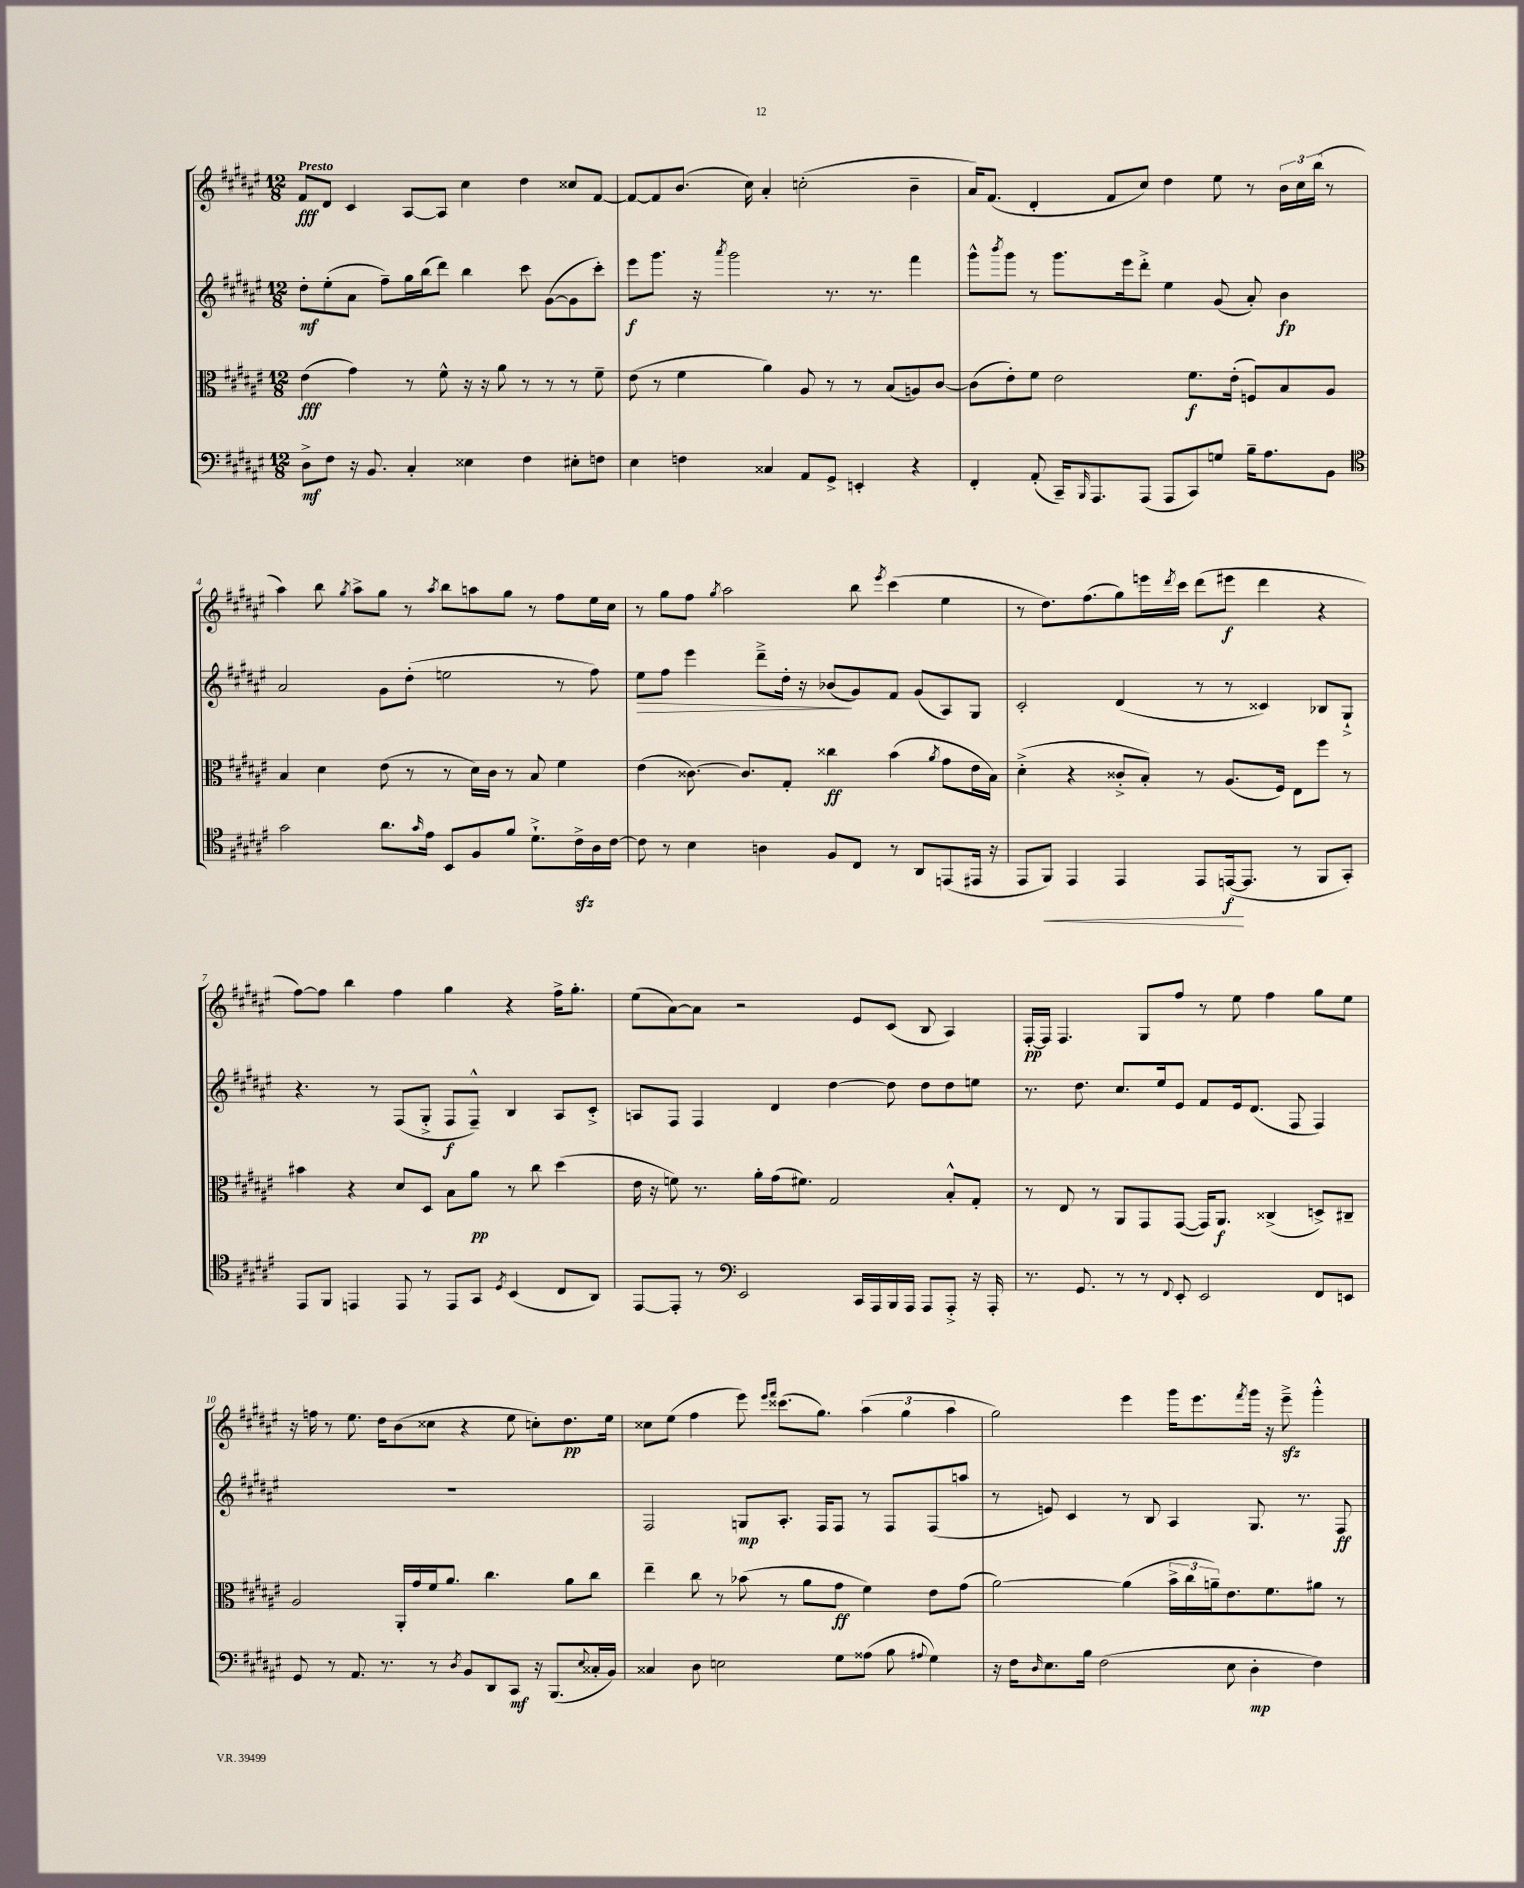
<<
\new StaffGroup <<
\new Staff = "s0" {
    \clef treble \key fis \major \numericTimeSignature \time 12/8 \tempo "Presto"
    fis'8\fff dis'8 cis'4 ais8~ ais8 cis''4 dis''4 cisis''8 fis'8~ |
    fis'8~ fis'8 b'8.( cis''16) ais'4-. c''2-.( b'4-- |
    ais'16) fis'8.( dis'4-. fis'8 cis''8) dis''4 eis''8 r8 \tuplet 3/2 { b'16 cis''16 b''16( } r8 |
    ais''4) b''8 \acciaccatura { gis''8 } ais''8-> gis''8 r8 \acciaccatura { ais''8 } b''8 a''8 gis''8 r8 fis''8 eis''16 cis''16 |
    r8 gis''8 fis''8 \acciaccatura { gis''8 } ais''2 b''8 \acciaccatura { eis'''8 } cis'''4( eis''4 |
    r8 dis''8.) fis''8.( gis''8) e'''16 \acciaccatura { dis'''8 } cis'''16 dis'''8( eis'''8\f dis'''4 r4 |
    fis''8~) fis''8 b''4 fis''4 gis''4 r4 fis''16-> gis''8.-. |
    eis''8( ais'8~) ais'8 r2 eis'8 cis'8( b8 ais4) |
    fis16~-.\pp fis16 fis4. gis8 fis''8 r8 eis''8 fis''4 gis''8 eis''8 |
    r16 f''16 r8 eis''8. dis''16 b'8( cisis''8 r4 eis''8 c''8-.) dis''8.\pp eis''16 |
    cisis''8 eis''8( fis''4 eis'''8) \grace { eis'''16 fis'''16 } cisis'''8.( gis''8.) \tuplet 3/2 { ais''4( gis''4 ais''4 } |
    gis''2) eis'''4 gis'''16 eis'''8. \acciaccatura { fis'''8 } gis'''16 r16 eis'''8--->\sfz gis'''4-.-^ \bar "|." |
}
\new Staff = "s1" {
    \clef treble \key fis \major \numericTimeSignature \time 12/8
    dis''8-.\mf eis''8-.( ais'8 fis''8--) gis''16 b''16( dis'''8) b''4 cis'''8 gis'8~( gis'8 cis'''8-.) |
    eis'''8\f gis'''8. r16 \acciaccatura { ais'''8 } gis'''2 r8. r8. fis'''4 |
    gis'''8-^ \acciaccatura { b'''8 } gis'''8 r8 gis'''8. eis'''16 dis'''8-.-> eis''4 gis'8( ais'8-.) b'4\fp |
    ais'2 gis'8 dis''8-.( e''2 r8 fis''8) |
    eis''8\> fis''8 eis'''4 dis'''8---> dis''16-. r16 bes'8\!( gis'8) fis'8 gis'8( ais8) gis8 |
    cis'2-. dis'4( r8 r8 cisis'4) bes8 gis8-!-> |
    r4. r8 fis8( gis8-.-> fis8\f fis8---^) b4 ais8 cis'8-.-> |
    a8 fis8 fis4 dis'4 dis''4~ dis''8 dis''8 dis''8 e''8 |
    r8. dis''8. cis''8. eis''16 eis'8 fis'8 eis'16 dis'8.( fis8 fis4) |
    R1. |
    fis2 g8\mp ais8.-. fis16 fis8 r8 fis8 fis8( a''8 |
    r8 e'8) cis'4 r8 b8 ais4 gis8. r8. fis8\ff \bar "|." |
}
\new Staff = "s2" {
    \clef alto \key fis \major \numericTimeSignature \time 12/8
    eis'4\fff( gis'4) r8 fis'8-^ r16 r16 ais'8 r8 r8 r8 fis'8-- |
    eis'8( r8 fis'4 ais'4) ais8 r8 r8 b8( a8) cis'8~ |
    cis'8( eis'8-.) fis'8 eis'2 fis'8.\f eis'16-.( f8) b8 ais8 |
    b4 dis'4 eis'8( r8 r8 dis'16) cis'16 r8 b8 fis'4 |
    eis'4( cisis'8.~) cisis'8. gis8-. cisis''4\ff b'4( \acciaccatura { ais'8 } gis'8 eis'16 b16) |
    dis'4-.->( r4 cisis'8-.-> b8-.) r8 ais8.( fis16) eis8 fis''8 r8 |
    bis'4 r4 dis'8 dis8 b8 ais'8\pp r8 cis''8 dis''4( |
    eis'16 r16 f'8) r8. ais'16-. gis'16( fis'8.) gis2 b8-.-^ gis8-. |
    r8 eis8 r8 ais,8 gis,8 gis,8~( gis,16) ais,8.\f cisis4->( d8->) cis8-- |
    ais2 ais,16-. gis'16 fis'16 ais'8. cis''4. ais'8 cis''8 |
    eis''4-- cis''8 r8 bes'8( r8 ais'8 gis'8\ff fis'4) eis'8 gis'8( |
    ais'2~) ais'4( \tuplet 3/2 { b'16-> cis''16 a'16--) } eis'8. fis'8. ais'8 r8 \bar "|." |
}
\new Staff = "s3" {
    \clef bass \key fis \major \numericTimeSignature \time 12/8
    dis8->\mf fis8 r16 b,8. cis4-. eisis4 fis4 eis8-. f8 |
    eis4 f4 cisis4 ais,8 gis,8-> e,4-. r4 |
    fis,4-. ais,8-.( cis,16--) \grace { b,,16 } ais,,8. ais,,8( ais,,8 cis,8) g8 b16-- ais8. b,8 |
    \clef tenor gis'2 ais'8. \grace { gis'16 } eis'16 b,8 fis8 fis'8 dis'8.-!-> cis'16->\sfz ais16 cis'16~ |
    cis'8 r8 b4 a4 fis8 cis8 r8 ais,8 e,8( eis,16 r16 |
    eis,8 fis,8\<) eis,4 eis,4 eis,8 e,16~\f\!( e,8. r8 fis,8 gis,8-.) |
    eis,8 fis,8 e,4 e,8 r8 e,8 gis,8 \acciaccatura { dis8 } b,4( cis8 ais,8) |
    eis,8~ eis,8-. r8 \clef bass eis,2 cis,16 ais,,16 b,,16 ais,,16 ais,,8 ais,,8-.-> r16 ais,,16-. |
    r8. gis,8. r8 r8 \appoggiatura { fis,8 } eis,8-. eis,2 fis,8 e,8 |
    gis,8 r8 ais,8. r8. r8 \acciaccatura { dis8 } b,8 dis,8 cis,8\mf r16 b,,8.( \appoggiatura { eis8 } cisis16-. b,16) |
    cisis4 dis8 e2 gis8 aisis8( b8 \appoggiatura { ais8 } gis4) |
    r16 fis16 \grace { dis16 } eis8. b16 fis2( eis8 dis4-.\mp fis4) \bar "|." |
}
>>
>>
